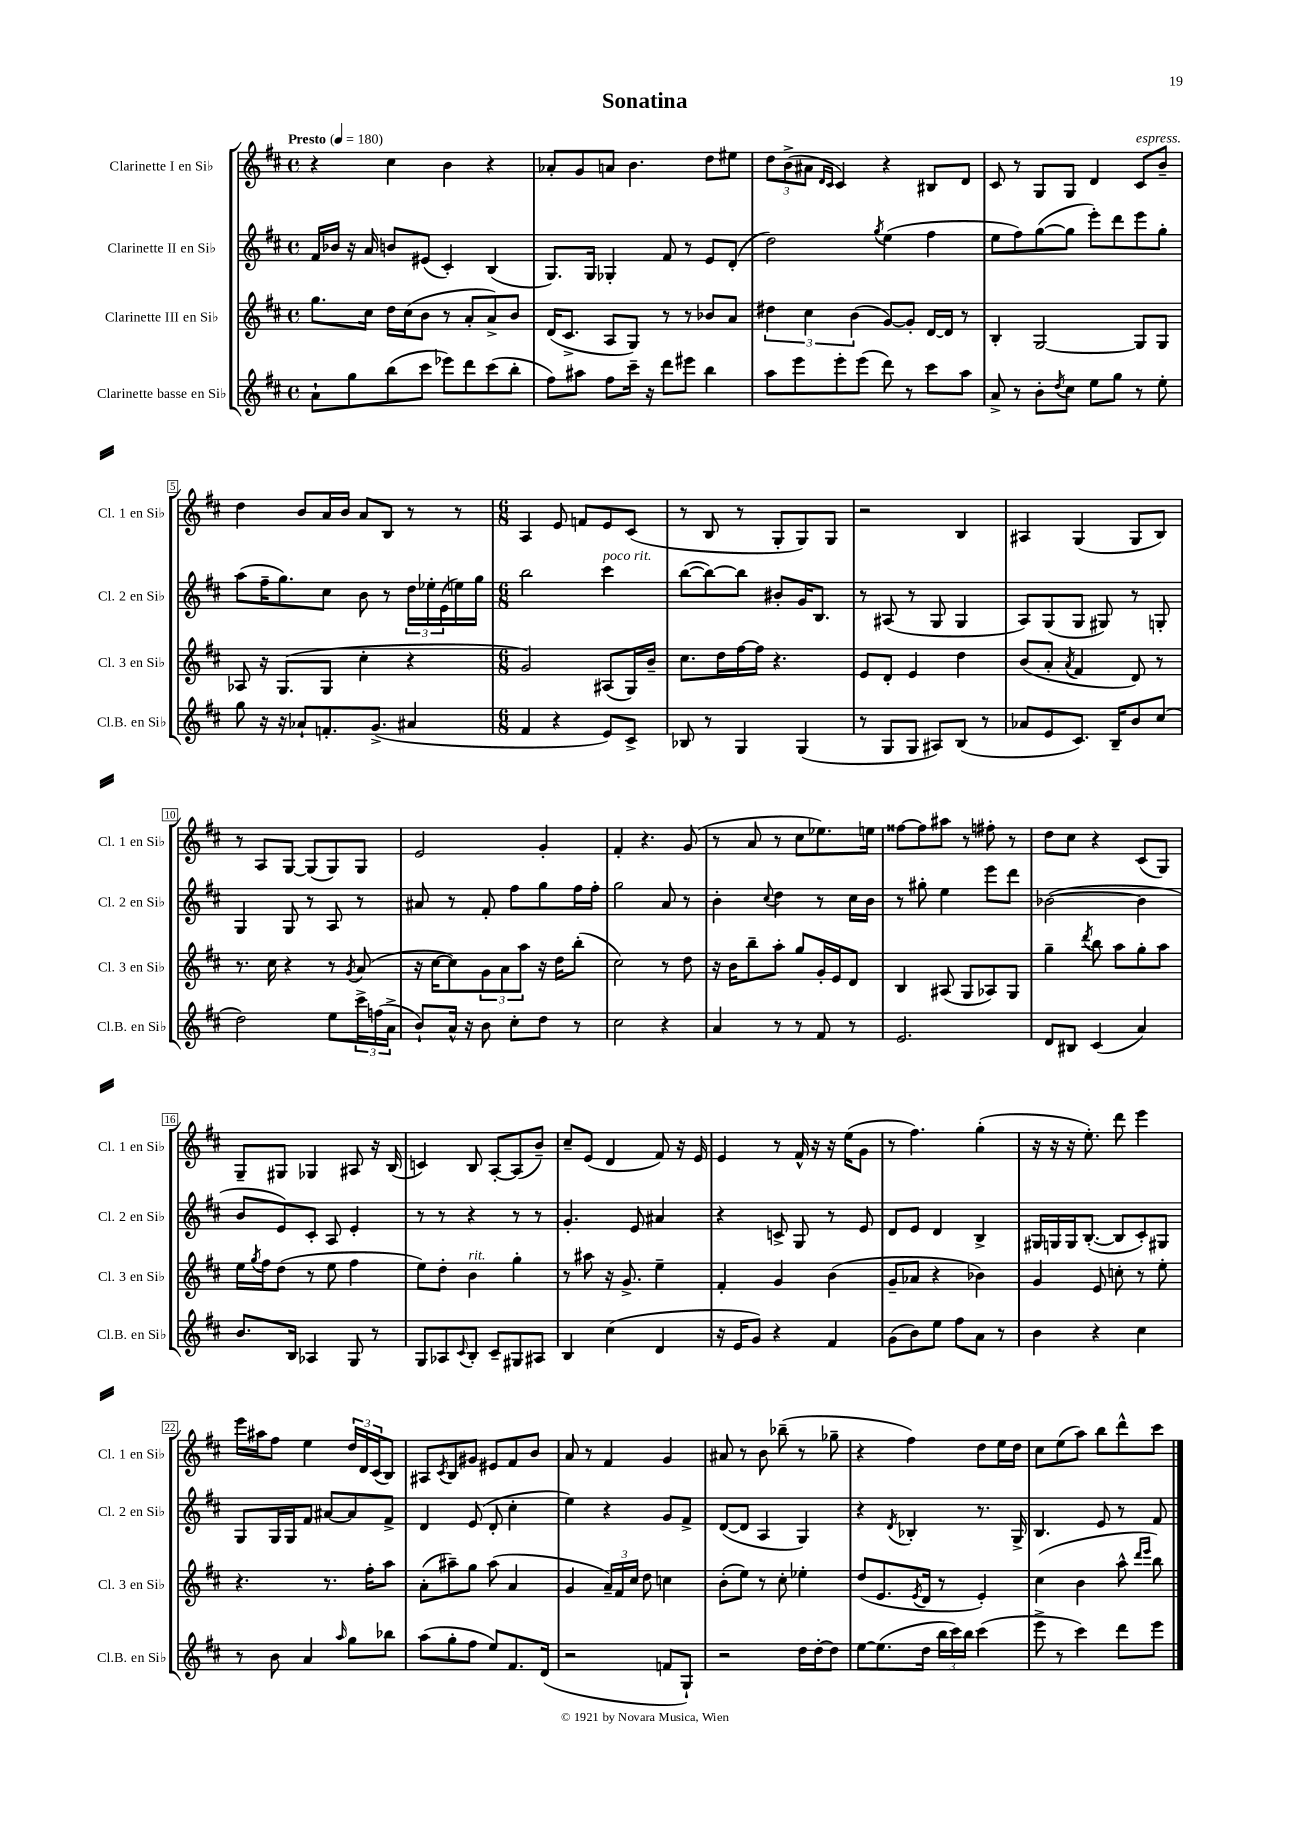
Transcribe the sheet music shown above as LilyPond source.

\header { title = "Sonatina" }
<<
\new StaffGroup <<
\new Staff = "s0" \with { instrumentName = "Clarinette I en Sib" shortInstrumentName = "Cl. 1 en Sib" } {
    \clef treble \key d \major \defaultTimeSignature \time 4/4 \tempo "Presto" 4 = 180
    r4 cis''4 b'4 r4 |
    aes'8-. g'8 a'8 b'4. d''8 eis''8 |
    \tuplet 3/2 { d''8 b'8->( ais'8 } \grace { d'16 cis'16 } cis'4) r4 bis8 d'8 |
    cis'8 r8 g8 g8 d'4 cis'8^\markup { \italic "espress." } b'8-- |
    d''4 b'8 a'16 b'16 a'8 b8 r8 r8 |
    \numericTimeSignature \time 6/8 a4 e'8 f'8 e'8 cis'8( |
    r8 b8 r8 g8-. g8) g8 |
    r2 b4 |
    ais4 g4( g8 b8) |
    r8 a8 g8~ g8( g8) g8 |
    e'2 g'4-. |
    fis'4-. r4. g'8( |
    r8 a'8 r8 cis''8 ees''8.) e''16 |
    fisis''8~ fisis''8 ais''8 r8 fis''8-. r8 |
    d''8 cis''8 r4 cis'8( g8) |
    g8-- gis8 ges4 ais8 r16 b16( |
    c'4) b8 a8~-. a8( b'8--) |
    cis''8-- e'8( d'4 fis'8) r16 e'16 |
    e'4 r8 fis'16-^ r16 r16 e''16( g'8 |
    r8 fis''4.) g''4-.( |
    r16 r16 r16 e''8.-.) d'''8 e'''4 |
    e'''16 ais''16 fis''8 e''4 \tuplet 3/2 { d''16 d'16 cis'16( } b8) |
    ais8 \acciaccatura { cis'8 } b8 gis'8 eis'8 fis'8 b'8 |
    a'8 r8 fis'4 g'4 |
    ais'8 r8 b'8 bes''8--( r8 ges''8-- |
    r4 fis''4) d''8 e''16 d''16 |
    cis''8 e''8( a''8) b''8 d'''8-^ cis'''8 \bar "|." |
}
\new Staff = "s1" \with { instrumentName = "Clarinette II en Sib" shortInstrumentName = "Cl. 2 en Sib" } {
    \clef treble \key d \major \defaultTimeSignature \time 4/4
    fis'16 bes'16 r16 a'16 b'8 eis'8( cis'4-.) b4( |
    g8.) g16 ges4-. fis'8 r8 e'8 d'8-.( |
    d''2) \acciaccatura { g''8 } e''4( fis''4 |
    e''8 fis''8) g''8~( g''8 e'''8-.) d'''8 e'''8 g''8-. |
    a''8( fis''16-- g''8.) cis''8 b'8 r8 \tuplet 3/2 { d''16 ees''16-. e'16( } e''16) g''16 |
    \numericTimeSignature \time 6/8 b''2 cis'''4^\markup { \italic "poco rit." } |
    b''8~( b''8~) b''8 bis'8-. g'16 b8. |
    r8 ais8( r8 g8 g4 |
    a8) g8( g8 gis8) r8 g8-. |
    g4 g8 r8 a8 r8 |
    ais'8 r8 fis'8-. fis''8 g''8 fis''16 fis''16-. |
    g''2 a'8 r8 |
    b'4-. \appoggiatura { cis''8 } d''4 r8 cis''16 b'16 |
    r8 gis''8-. e''4 e'''8 d'''8 |
    bes'2~( bes'4 |
    b'8 e'8) cis'8-. a8 e'4-. |
    r8 r8 r4 r8 r8 |
    g'4.-. e'8 ais'4 |
    r4 c'8-> g8 r8 e'8 |
    d'8 e'8 d'4 b4-> |
    gis16 g16 g16 b8.~-.( b8 cis'8-.) gis8 |
    g8 g16 g16 fis'8 ais'8~ ais'8 fis'8-> |
    d'4 e'8( d'8-. cis''4-. |
    e''4) r4 g'8 fis'8-> |
    d'8~( d'8 a4 g4) |
    r4 \acciaccatura { d'8 } bes4-. r8. g16-> |
    b4. e'8 r8 fis'8 \bar "|." |
}
\new Staff = "s2" \with { instrumentName = "Clarinette III en Sib" shortInstrumentName = "Cl. 3 en Sib" } {
    \clef treble \key d \major \defaultTimeSignature \time 4/4
    g''8. cis''16 d''16 cis''16( b'8 r8 a'8-. a'8->) b'8 |
    d'16( cis'8.-> a8 g8) r8 r8 bes'8 a'8 |
    \tuplet 3/2 { dis''4 cis''4 b'4( } g'8~) g'8-. d'16~ d'16 r8 |
    b4-. g2~ g8 g8 |
    aes8 r16 g8.( g8 cis''4-. r4 |
    \numericTimeSignature \time 6/8 g'2) ais8( g16) b'16-- |
    cis''8. d''16 fis''16~ fis''16 r4. |
    e'8 d'8-. e'4 d''4 |
    b'8( a'8-. \acciaccatura { a'8 } fis'4 d'8) r8 |
    r8. cis''16 r4 r8 \acciaccatura { g'8 } a'8( |
    r16 cis''16~ cis''8) \tuplet 3/2 { g'8 a'8 a''8 } r16 d''16 b''8-.( |
    cis''2) r8 d''8 |
    r16 b'16 b''8-- a''8-. g''8 g'16-. e'16 d'8 |
    b4 ais8( g8 aes8) g8 |
    g''4-- \acciaccatura { d'''8 } b''8 a''8 g''8-. a''8 |
    e''16 \acciaccatura { g''8 } fis''16 d''8( r8 e''8 fis''4 |
    e''8) d''8-. b'4^\markup { \italic "rit." } g''4-. |
    r8 ais''8 r16 g'8.-> e''4-- |
    fis'4-. g'4 b'4( |
    g'8-- aes'8 r4 bes'4) |
    g'4 e'8 c''8-. r8 e''8-. |
    r4. r8. fis''16-. a''8 |
    a'8-.( ais''8--) g''8 ais''8( a'4 |
    g'4 \tuplet 3/2 { a'16--) fis'16 cis''16 } d''8 c''4 |
    b'8-.( e''8) r8 cis''8-. ees''4-. |
    d''8( e'8. \acciaccatura { e'8 } d'16 r8 e'4-.) |
    cis''4( b'4 a''8-^ \grace { d'''16 e'''16 } b''8) \bar "|." |
}
\new Staff = "s3" \with { instrumentName = "Clarinette basse en Sib" shortInstrumentName = "Cl.B. en Sib" } {
    \clef treble \key d \major \defaultTimeSignature \time 4/4
    a'8-! g''8 b''8( cis'''8 ees'''8) d'''8 cis'''8( b''8-. |
    fis''8) ais''8 fis''8 cis'''16-- r16 d'''8 eis'''8 b''4 |
    a''8 e'''8 e'''8-. e'''8( d'''8) r8 cis'''8 a''8 |
    a'8-> r8 b'8-. \acciaccatura { d''8 } cis''8 e''8 g''8 r8 e''8-. |
    g''8 r16 r16 aes'8-! f'8.-. g'8.->( ais'4 |
    \numericTimeSignature \time 6/8 fis'4 r4 e'8) cis'8-> |
    bes8 r8 g4 g4( |
    r8 g8 g8 ais8) b8( r8 |
    aes'8 e'8 cis'8.) b16-- b'8 cis''8( |
    d''2) e''8 \tuplet 3/2 { cis'''16-> f''16( a'16-> } |
    b'8-!) a'16-^ r16 b'8 cis''8-. d''8 r8 |
    cis''2 r4 |
    a'4 r8 r8 fis'8 r8 |
    e'2. |
    d'8 bis8 cis'4( a'4) |
    b'8. b16 aes4 g8 r8 |
    g8 aes8 \appoggiatura { cis'8 } b8-. cis'8-- gis8 ais8 |
    b4 cis''4( d'4 |
    r16 e'16 g'8) r4 fis'4 |
    g'8( b'8) e''8 fis''8 a'8 r8 |
    b'4 r4 cis''4 |
    r8 b'8 a'4 \grace { a''16 } g''8 bes''8 |
    a''8( g''8-. fis''8 e''8) fis'8. d'16( |
    r2 f'8 g8-!) |
    r2 d''16 d''16~-. d''8 |
    e''8~ e''8.( d''16 \tuplet 3/2 { b''16 cis'''16) b''16 } cis'''4( |
    e'''8-> r8 cis'''4) d'''8 e'''8 \bar "|." |
}
>>
>>
\layout { \context { \Score \override BarNumber.stencil = #(make-stencil-boxer 0.1 0.3 ly:text-interface::print) } }
